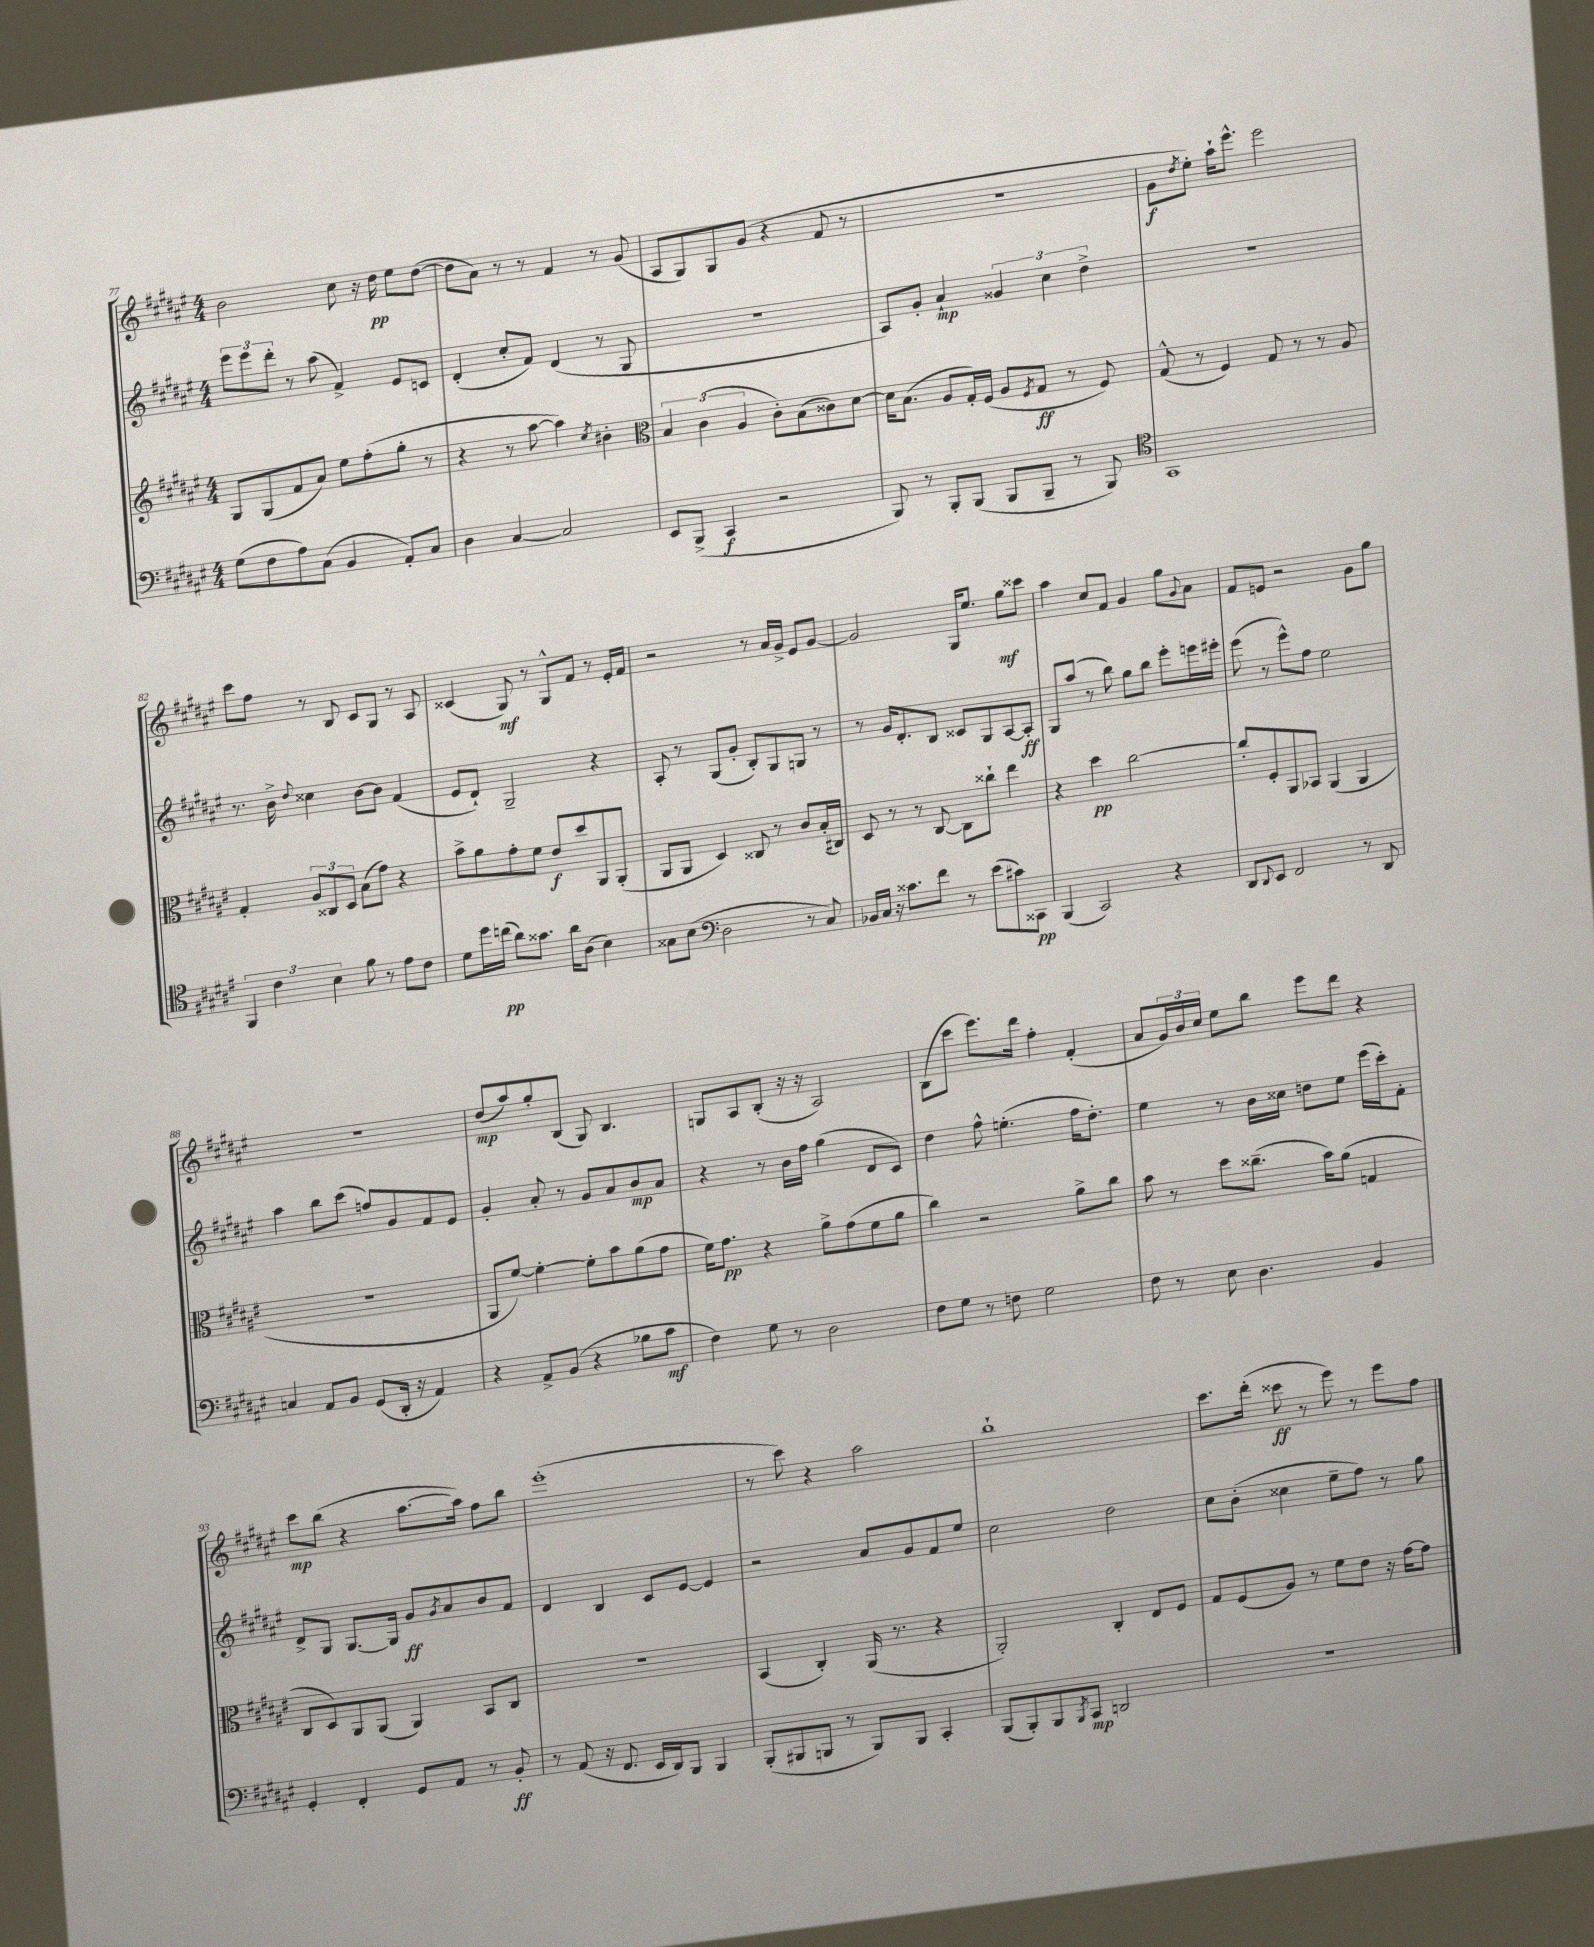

**kern	**kern	**kern	**kern
*staff4	*staff3	*staff2	*staff1
*clefF4	*clefG2	*clefG2	*clefG2
*k[f#c#g#d#a#e#]	*k[f#c#g#d#a#e#]	*k[f#c#g#d#a#e#]	*k[f#c#g#d#a#e#]
*M4/4	*M4/4	*M4/4	*M4/4
(8G#	8G#	12eee#	2b
.	.	12eee#	.
8F#	(8G#	.	.
.	.	12ddd#'	.
8A#)	8f#	8r	.
(8C#	8a#)	(8aa#	.
4BB	8ee#	4f#^)	8cc#
.	(8ff#'	.	16r
.	.	.	16dd#
8AA#')	8gg#'	8e#	8ee#
8C#	8r	8c	([8dd#
=	=	=	=
4D#	4r	(4d#'	8dd#]
.	.	.	8a#)
[4C#	8r	8cc#'	8r
.	[8aa#	8f#)	8r
2C#]	4aa#])	(4d#	4f#
.	8qcc#	.	.
.	4b#'	8r	8r
.	.	8G#	(8g#
=	=	=	=
*	*clefC3	*	*
8EE#	6B	1r	8A#
(8BBB^	.	.	8G#)
.	(6c#	.	.
4CC#	.	.	8G#
.	6A#	.	.
.	.	.	(8g#
2r	8c#')	.	4r
.	(8B	.	.
.	8c##)	.	8f#
.	[8d#	.	8r
=	=	=	=
8BBB)	16d#]	8A#)	1r
.	(8.B	.	.
8r	.	8g#'	.
8BBB'	8A#	4a#`	.
(8BBB	16G#')	.	.
.	(16F#	.	.
8BBB	8A#	6g##	.
.	8qF#	.	.
8BBB~	8G#	.	.
.	.	6cc#	.
8r	8r	.	.
.	.	6dd#^	.
8BBB)	8F#)	.	.
=	=	=	=
*clefC4	*	*	*
1GG#	(8G#^^	1r	8g#
.	.	.	8qdd#
.	8r	.	8ee#')
.	4F#)	.	16aa#`
.	.	.	8.eee#^^
.	8G#	.	2eee#
.	8r	.	.
.	8r	.	.
.	8A#	.	.
=	=	=	=
6FF#	4G#'	8.r	8ccc#
.	.	.	8ff#
6c#	.	.	.
.	.	16b^	.
.	.	8qqdd#	.
.	12A#	4cc##	8r
6B	12C##	.	.
.	.	.	8B
.	12D#	.	.
8f#	(8B	[8b	8c#
8r	8g#)	8b]	8G#
8e#	4r	(4f#	8r
8c#	.	.	8A#
=	=	=	=
8d#	8b^	8e#	(4c##
16dd#	8a#	8d#`)	.
(16cc	.	.	.
8a#)	8g#'	2G#~	8G#)
8.g##	8f#	.	8r
.	8e#	.	8G#^^
16a#	.	.	.
(8A#	8dd#	.	8f#
4B)	8AA#	4r	8r
.	(8AA#'	.	16e#'
.	.	.	16f#
=	=	=	=
8G##	8AA#	8A#'	2r
(8B	8AA#	8r	.
*clefF4	*	*	*
2D#	4D#)	(8G#	.
.	.	8g#'	.
.	8C##	8B')	8r
.	8r	8G#	16a#
.	.	.	16g#^
8r	8c#	8G	8e#
8C#)	(16B'	8r	[8g#
.	16C#)	.	.
=	=	=	=
16BB-	8D#	8r	2g#]
16C#	.	.	.
16r	8r	16g#	.
8.c##	.	8.d#'	.
.	8r	.	.
8f#	[8C#	8B	.
8r	8C#]	8c##	16G#
.	.	.	8.ee#
(8e#	8cc##`	8G#	.
8c#)	4ee#	[8A#	8gg#
8CC##	.	8A#']	8ccc##
=	=	=	=
(4BBB	4r	8G#	4aa#
.	.	(8aa#	.
2CC#)	4dd#	8r	8cc#
.	.	8bb)	8f#
.	[2cc#	8gg#	4g#
.	.	8bb	.
4r	.	8eee#'	8gg#
.	.	.	8qqg#
.	.	16eee	8a#
.	.	16eee#'	.
=	=	=	=
8DD#	8cc#']	(8eee#	8f#
8qqDD#	.	.	.
8EE#	8F#'	8r	8e
2FF#	8AA#	8eee#^^)	2r
.	8BB-	8ff#	.
.	(4AA#	2ee#	.
8r	4AA#	.	8g#
8DD#	.	.	8gg#
=	=	=	=
4C	1r	4aa#	1r
8AA#	.	8bb	.
8BB	.	(8ccc#	.
(8GG#	.	8ff)	.
16DD#'	.	8g#	.
16r	.	.	.
4AA#)	.	8f#	.
.	.	8e#	.
=	=	=	=
4r	8AA#	4g#'	(8dd#
.	[8f#)	.	8aa#)
8AA#^	4f#'_	8a#'	8gg#'
(8BB	.	8r	(8B
4r	8f#']	8g#	8G#)
.	8b	8a#	4.B
8B-	(8a#	8b	.
8c#	8g#	8a#	.
=	=	=	=
4F#)	16f#)	4r	8G
.	8.g#	.	.
.	.	.	8A#
8G#	4r	8r	(8B'
8r	.	16b	16r
.	.	16ff#	16r
2D#	8a#^	(4gg#	2A#)
.	(8g#	.	.
.	8f#	8d#	.
.	8a#	8c#)	.
=	=	=	=
8F#	4cc#)	4dd#	(8B
8G#	.	.	8ccc#
8r	2r	8ff#^^	8.eee#)
8F	.	(4.ee'	.
.	.	.	16ddd#
2G#	.	.	4ff#'
.	8a#^	16ff#	(4f#'
.	.	8.dd#')	.
.	8cc#	.	.
=	=	=	=
8F#	8b	4ee#	8a#
8r	8r	.	24g#)
.	.	.	24b
.	.	.	24cc#
8E#	8dd#	8r	8ee#
4.D#	(8.cc##~	16b	8bb
.	.	16cc##	.
.	.	8dd	8eee#
.	16b)	.	.
.	(8a#	8ee#	8ddd#
4BB	4G	(16eee#	4r
.	.	16ccc#')	.
.	.	8f#'	.
=	=	=	=
4GG#'	8C#	8d#^	8ccc#
.	8D#)	8G#	(8bb
4FF#'	8AA#	[8.G#	4r
.	(8AA#	.	.
.	.	16G#]	.
8GG#	4AA#)	8g#	[8.aa#
.	.	8qg#	.
8AA#	.	8a#	.
.	.	.	16aa#])
8r	8BB	8b	8ff#
8BB'	8C#	8f#	8bb
=	=	=	=
8r	1r	4d#	(1eee#'
(8AA#	.	.	.
16r	.	4B	.
8.FF#	.	.	.
16EE#	.	8c#	.
16DD#)	.	.	.
8BBB	.	[8e#	.
4BBB	.	4e#]	.
=	=	=	=
(8BBB'	(4BB	2r	8r
8BBB#	.	.	8ccc#)
8BBB	4C#')	.	4r
8r	.	.	.
8BBB)	(16AA#	8a#	2aa#
.	8.r	.	.
8BBB	.	8g#	.
4CC#'	4r	8f#	.
.	.	8ee#	.
=	=	=	=
(8BBB	2AA#')	2cc#	1bb`
8BBB')	.	.	.
8BBB	.	.	.
8qBBB	.	.	.
8CC#	.	.	.
2DD	4C#'	2dd#	.
.	8E#	.	.
.	8F#	.	.
=	=	=	=
1r	8G#	8cc#	8.ccc#
.	(8F#	(8b'	.
.	.	.	(16ddd#'
.	8A#)	4cc##	8ccc##
.	8r	.	8r
.	8f#	8ee#~	8eee#)
.	8e#	8ff#)	8r
.	16r	8r	8eee#
.	[16g#	.	.
.	8g#]	8gg#	8ff#
==	==	==	==
*-	*-	*-	*-
